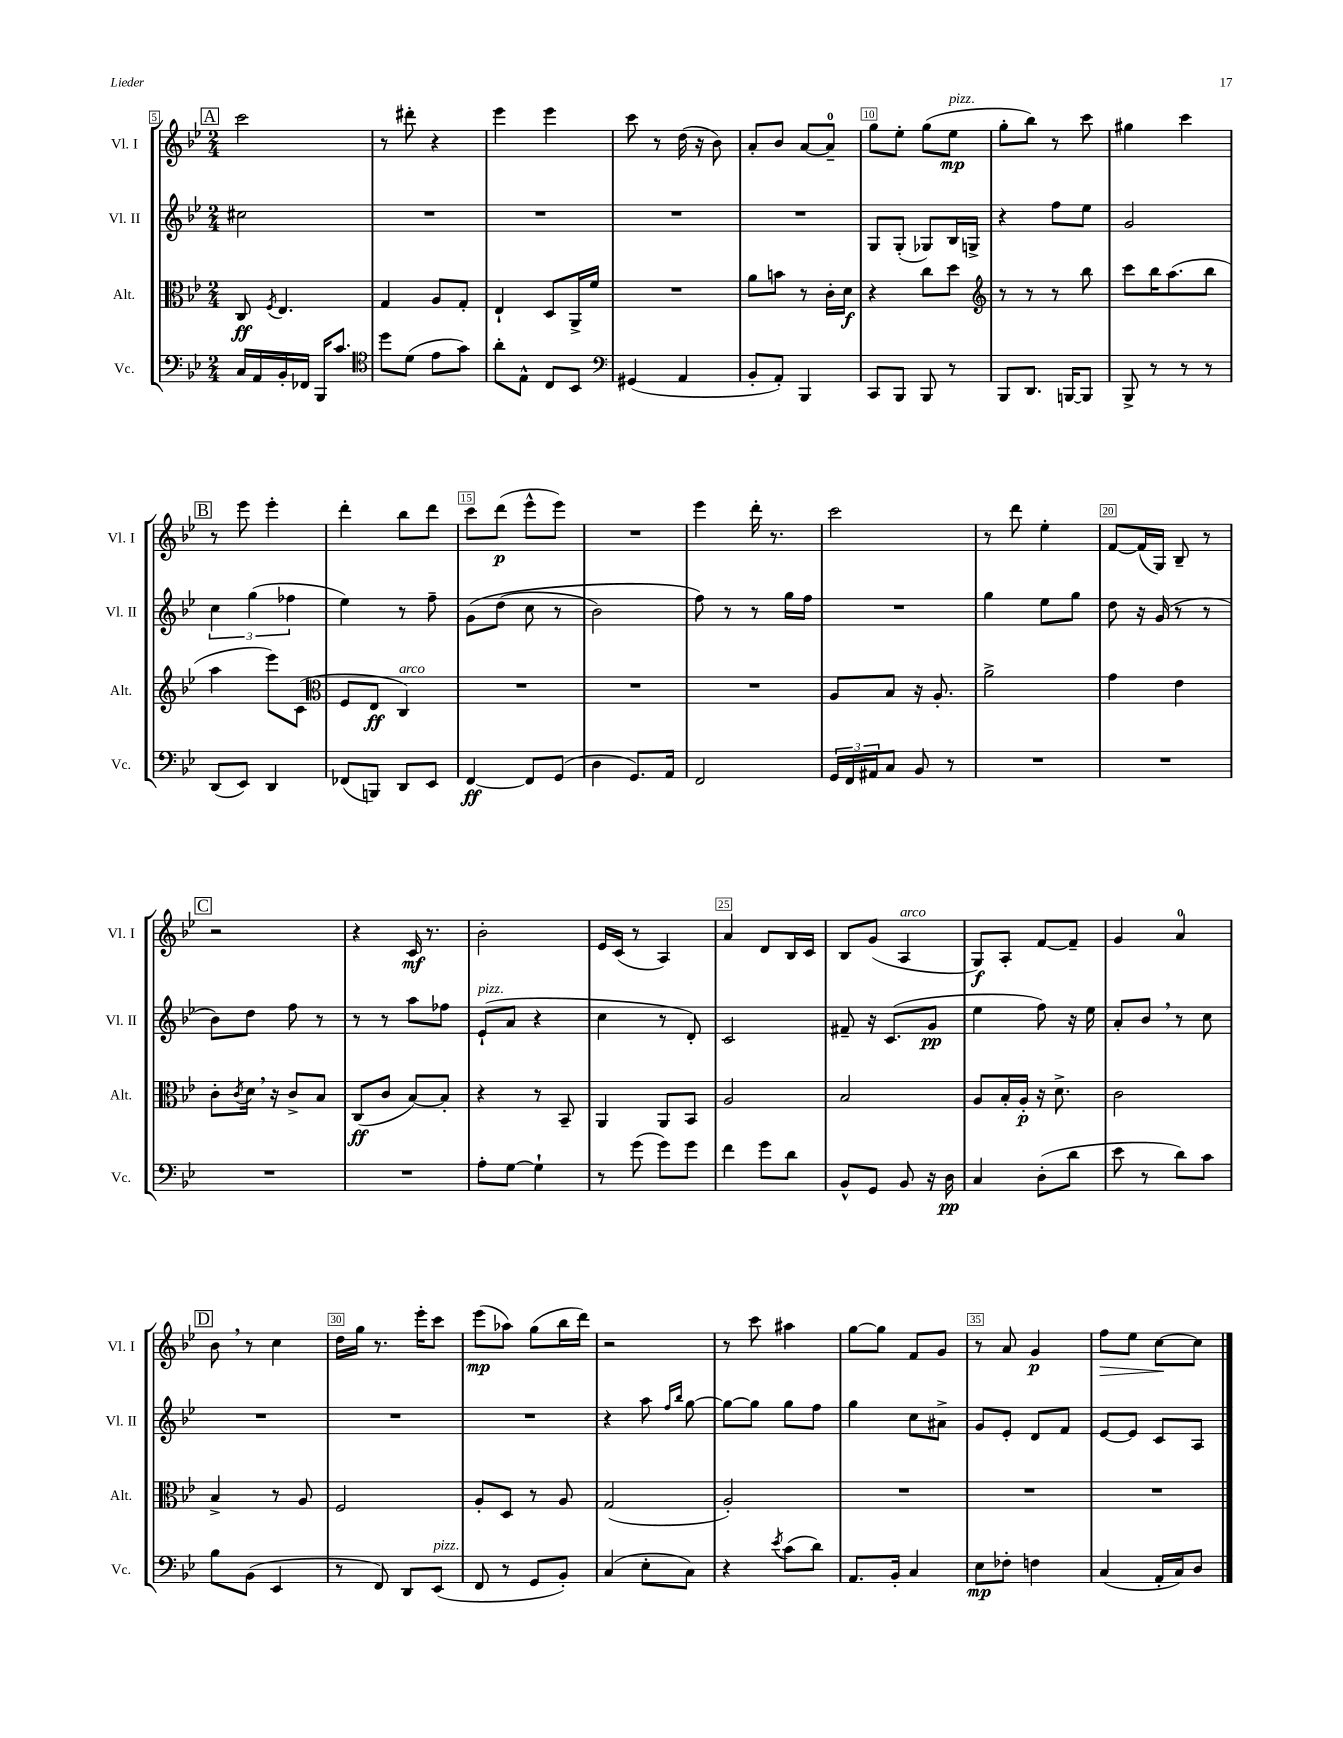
<<
\new StaffGroup <<
\new Staff = "s0" \with { instrumentName = "Vl. I" shortInstrumentName = "Vl. I" } {
    \clef treble \key bes \major \numericTimeSignature \time 2/4
    \mark \markup { \box "A" } c'''2 |
    r8 dis'''8-. r4 |
    ees'''4 ees'''4 |
    c'''8 r8 d''16( r16 bes'8) |
    a'8-. bes'8 a'8~ a'8-0-- |
    g''8 ees''8-. g''8( ees''8\mp^\markup { \italic "pizz." } |
    g''8-. bes''8) r8 c'''8 |
    gis''4 c'''4 |
    \mark \markup { \box "B" } r8 ees'''8 ees'''4-. |
    d'''4-. bes''8 d'''8 |
    c'''8 d'''8\p( ees'''8-^ ees'''8) |
    R2 |
    ees'''4 d'''16-. r8. |
    c'''2 |
    r8 d'''8 ees''4-. |
    f'8~ f'16( g16) bes8-- r8 |
    \mark \markup { \box "C" } r2 |
    r4 c'16\mf r8. |
    bes'2-. |
    ees'16 c'16( r8 a4) |
    a'4 d'8 bes16 c'16 |
    bes8 g'8( a4^\markup { \italic "arco" } |
    g8\f) a8-. f'8~ f'8-- |
    g'4 a'4-0 |
    \mark \markup { \box "D" } bes'8 \breathe r8 c''4 |
    d''16 g''16 r8. ees'''16-. c'''8 |
    ees'''8\mp( aes''8) g''8( bes''16 d'''16) |
    r2 |
    r8 c'''8 ais''4 |
    g''8~ g''8 f'8 g'8 |
    r8 a'8 g'4\p |
    f''8\> ees''8 c''8~\! c''8 \bar "|." |
}
\new Staff = "s1" \with { instrumentName = "Vl. II" shortInstrumentName = "Vl. II" } {
    \clef treble \key bes \major \numericTimeSignature \time 2/4
    \mark \markup { \box "A" } cis''2 |
    R2 |
    R2 |
    R2 |
    R2 |
    g8 g8-.( ges8) bes16 g16-> |
    r4 f''8 ees''8 |
    g'2 |
    \mark \markup { \box "B" } \tuplet 3/2 { c''4 g''4( fes''4 } |
    ees''4) r8 f''8-- |
    g'8\( d''8( c''8 r8 |
    bes'2) |
    f''8\) r8 r8 g''16 f''16 |
    R2 |
    g''4 ees''8 g''8 |
    d''8 r16 g'16( r8 r8 |
    \mark \markup { \box "C" } bes'8) d''8 f''8 r8 |
    r8 r8 a''8 fes''8 |
    ees'8-!^\markup { \italic "pizz." }( a'8 r4 |
    c''4 r8 d'8-.) |
    c'2 |
    fis'8-- r16 c'8.( g'8\pp |
    ees''4 f''8) r16 ees''16 |
    a'8-. bes'8 \breathe r8 c''8 |
    \mark \markup { \box "D" } R2 |
    R2 |
    R2 |
    r4 a''8 \grace { f''16 bes''16 } g''8~ |
    g''8~ g''8 g''8 f''8 |
    g''4 c''8 ais'8-> |
    g'8 ees'8-. d'8 f'8 |
    ees'8~ ees'8 c'8 a8 \bar "|." |
}
\new Staff = "s2" \with { instrumentName = "Alt." shortInstrumentName = "Alt." } {
    \clef alto \key bes \major \numericTimeSignature \time 2/4
    \mark \markup { \box "A" } c8\ff \acciaccatura { f8 } ees4. |
    g4 a8 g8-. |
    ees4-! d8 a,16-> f'16 |
    R2 |
    a'8 b'8 r8 c'16-. d'16\f |
    r4 c''8 d''8 |
    \clef treble r8 r8 r8 bes''8 |
    c'''8 bes''16 a''8.( bes''8 |
    \mark \markup { \box "B" } a''4 ees'''8) c'8( |
    \clef alto f8 ees8\ff c4^\markup { \italic "arco" }) |
    R2 |
    R2 |
    R2 |
    a8 bes8 r16 a8.-. |
    a'2-> |
    g'4 ees'4 |
    \mark \markup { \box "C" } c'8-. \acciaccatura { c'8 } d'16 \breathe r16 c'8-> bes8 |
    c8\ff( c'8 bes8~) bes8-. |
    r4 r8 bes,8-- |
    a,4 a,8 bes,8 |
    a2 |
    bes2 |
    a8 bes16-. a16-.\p r16 d'8.-> |
    c'2 |
    \mark \markup { \box "D" } bes4-> r8 a8 |
    f2 |
    a8-. d8 r8 a8 |
    g2( |
    a2-.) |
    R2 |
    R2 |
    R2 \bar "|." |
}
\new Staff = "s3" \with { instrumentName = "Vc." shortInstrumentName = "Vc." } {
    \clef bass \key bes \major \numericTimeSignature \time 2/4
    \mark \markup { \box "A" } c16 a,16 bes,16-. fes,16 bes,,16 c'8. |
    \clef tenor d''8 d'8( ees'8 g'8) |
    a'8-. ees8-^ c8 bes,8 |
    \clef bass gis,4( a,4 |
    bes,8-. a,8-.) bes,,4 |
    c,8 bes,,8 bes,,8 r8 |
    bes,,8 d,8. b,,16~ b,,8 |
    bes,,8-> r8 r8 r8 |
    \mark \markup { \box "B" } d,8( ees,8) d,4 |
    fes,8( b,,8) d,8 ees,8 |
    f,4~\ff f,8 g,8( |
    d4 g,8.) a,16 |
    f,2 |
    \tuplet 3/2 { g,16 f,16 ais,16 } c8 bes,8 r8 |
    R2 |
    R2 |
    \mark \markup { \box "C" } R2 |
    R2 |
    a8-. g8~ g4-! |
    r8 g'8( g'8) g'8 |
    f'4 g'8 d'8 |
    bes,8-^ g,8 bes,8 r16 d16\pp |
    c4 d8-.( d'8 |
    ees'8 r8 d'8) c'8 |
    \mark \markup { \box "D" } bes8 bes,8( ees,4 |
    r8 f,8) d,8 ees,8^\markup { \italic "pizz." }( |
    f,8 r8 g,8 bes,8-.) |
    c4( ees8-. c8) |
    r4 \acciaccatura { ees'8 } c'8( d'8) |
    a,8. bes,16-. c4 |
    ees8\mp fes8-. f4 |
    c4( a,16-. c16) d8 \bar "|." |
}
>>
>>
\layout { \context { \Score currentBarNumber = #5 \override BarNumber.break-visibility = ##(#f #t #t) barNumberVisibility = #(every-nth-bar-number-visible 5) \override BarNumber.stencil = #(make-stencil-boxer 0.1 0.3 ly:text-interface::print) } }
